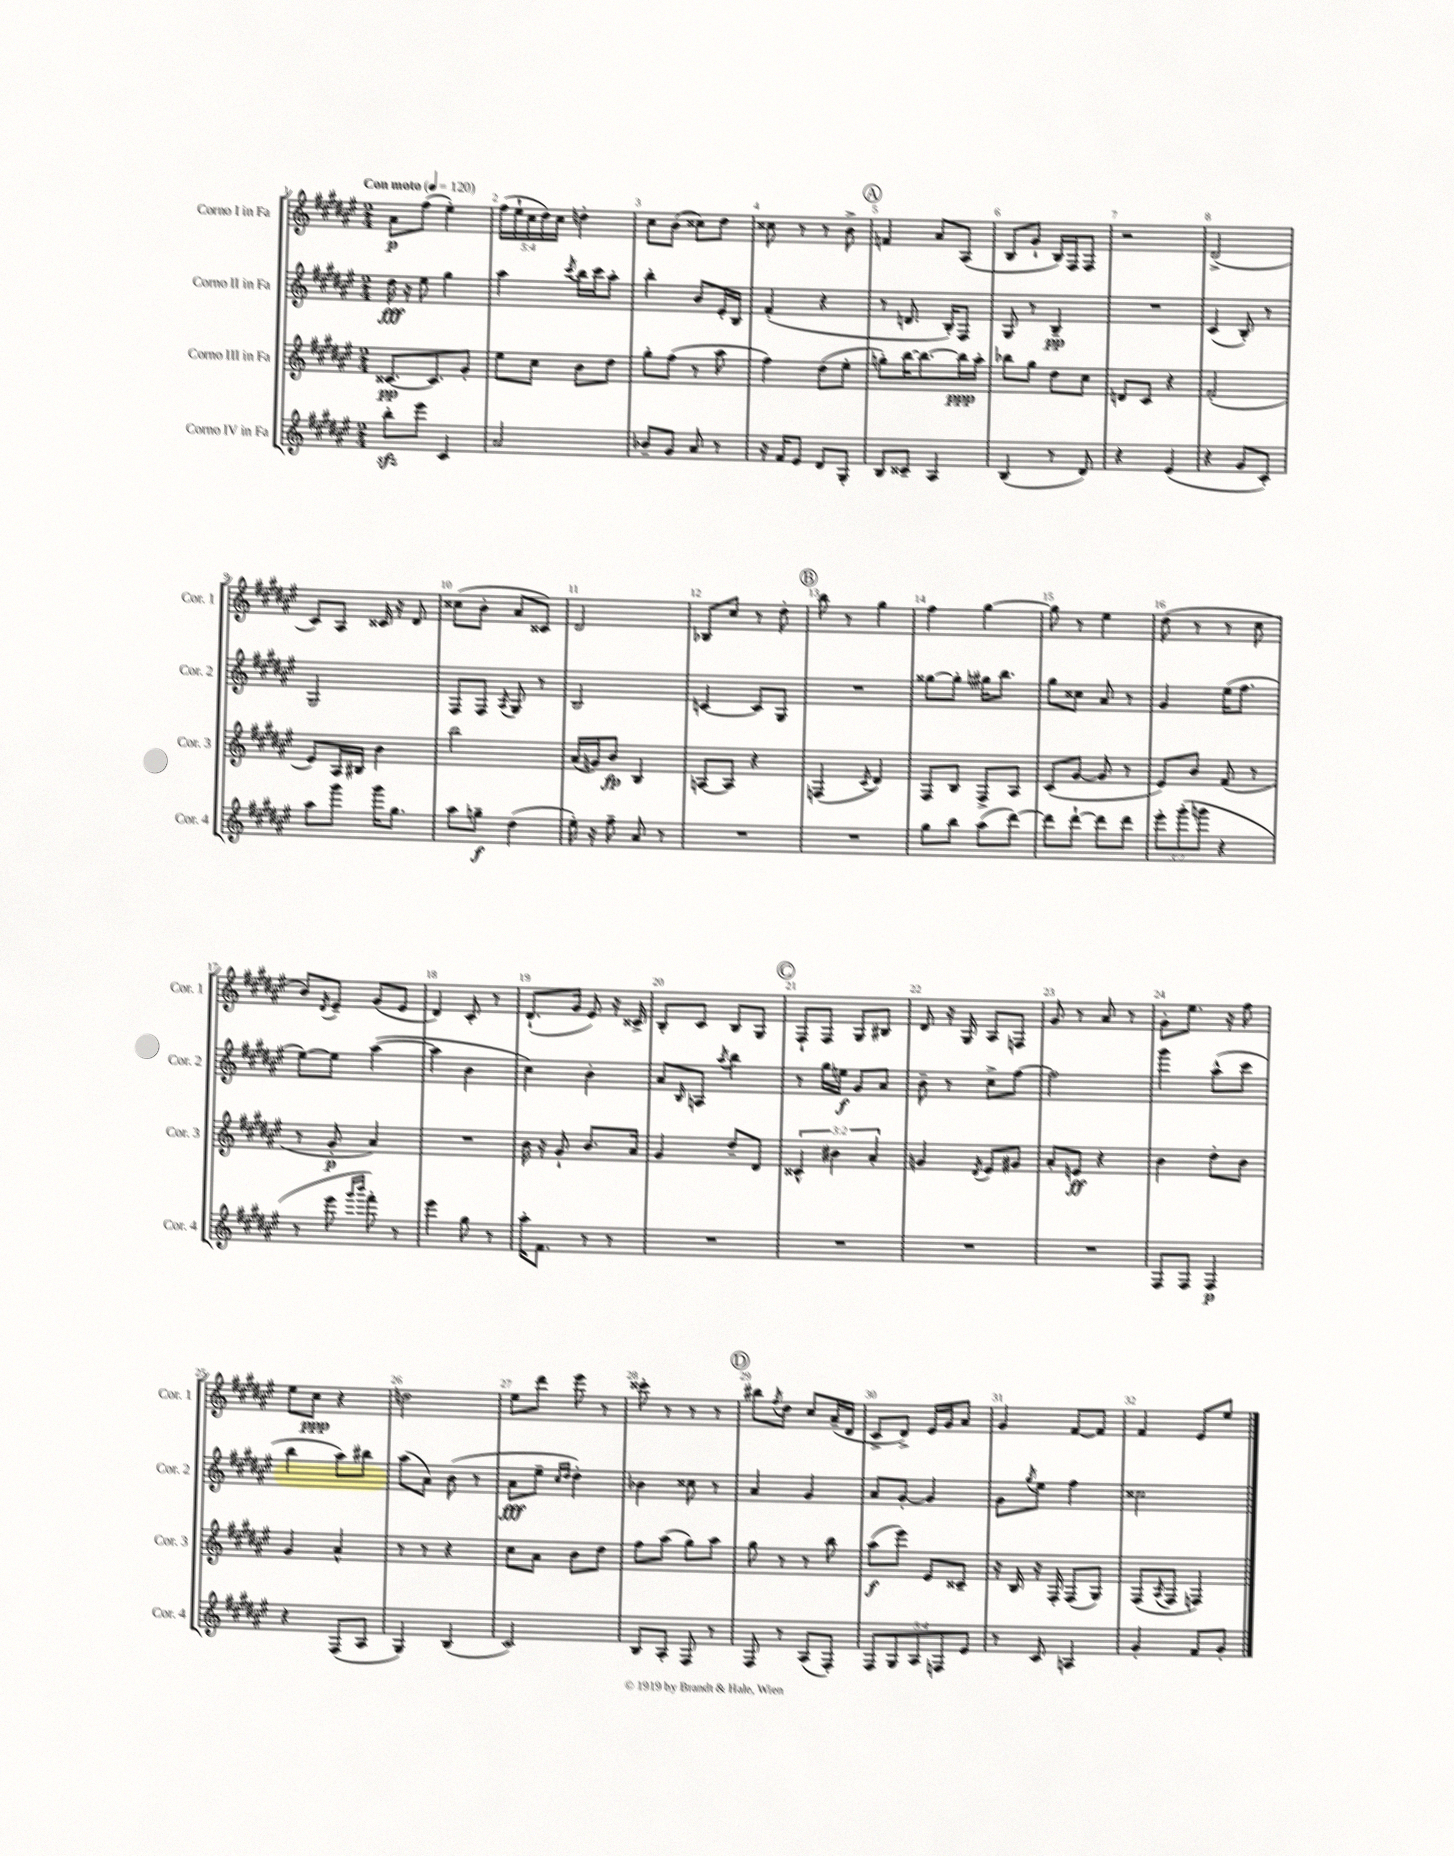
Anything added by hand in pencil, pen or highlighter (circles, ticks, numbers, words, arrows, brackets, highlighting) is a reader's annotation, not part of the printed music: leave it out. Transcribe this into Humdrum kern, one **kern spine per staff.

**kern	**dynam	**kern	**dynam	**kern	**dynam	**kern	**dynam
*part4	*part4	*part3	*part3	*part2	*part2	*part1	*part1
*staff4	*staff4	*staff3	*staff3	*staff2	*staff2	*staff1	*staff1
*I"Corno IV in Fa	*	*I"Corno III in Fa	*	*I"Corno II in Fa	*	*I"Corno I in Fa	*
*I'Cor. 4	*	*I'Cor. 3	*	*I'Cor. 2	*	*I'Cor. 1	*
*clefG2	*	*clefG2	*	*clefG2	*	*clefG2	*
*k[f#c#g#d#a#e#]	*	*k[f#c#g#d#a#e#]	*	*k[f#c#g#d#a#e#]	*	*k[f#c#g#d#a#e#]	*
*M2/4	*	*M2/4	*	*M2/4	*	*M2/4	*
*MM120	*	*MM120	*	*MM120	*	*MM120	*
=1	=1	=1	=1	=1	=1	=1	=1
!	!	!	!	!	!	!LO:TX:a:B:t=Con moto	!
8bbzz'\L	.	[8.c##X/L	pp	16dd#\	fff	8a#\L	p
.	.	.	.	16r	.	.	.
8eee#\J	.	.	.	8ee#\	.	(8ff#\J	.
.	.	8.c##/]	.	.	.	.	.
4c#/	.	.	.	4gg#\	.	4ee#'\)	.
.	.	8g#'/J	.	.	.	.	.
=2	=2	=2	=2	=2	=2	=2	=2
2a#/	.	8ee#\L	.	4aa#\	.	(20ff#\LL	.
.	.	.	.	.	.	20ee#`\	.
.	.	.	.	.	.	20cc#\	.
.	.	8cc#\J	.	.	.	.	.
.	.	.	.	.	.	20dd#\)	.
.	.	.	.	.	.	20cc#\JJ	.
.	.	.	.	8qccc#/	.	.	.
.	.	8b\L	.	16bb\LL	.	4ddn'\	.
.	.	.	.	16ccc#\J	.	.	.
.	.	8dd#\J	.	8aa#'\J	.	.	.
=3	=3	=3	=3	=3	=3	=3	=3
8b-X~/L	.	8gg#'\L	.	4bb'\	.	8cc#\L	.
8g#/J	.	(8ff#\J	.	.	.	(8b\J	.
8a#/	.	8r	.	8b/L	.	8cc##X\L)	.
8r	.	8aa#\	.	16e#'/L	.	8dd#\J	.
.	.	.	.	16B/JJ	.	.	.
=4	=4	=4	=4	=4	=4	=4	=4
16r	.	4ff#\)	.	(4f#'/	.	8cc##X\	.
16f#/KL	.	.	.	.	.	.	.
8e#/J	.	.	.	.	.	8r	.
8d#/L	.	(8dd#\L	.	4r	.	8r	.
8G#'/J	.	8ee#'\J	.	.	.	8b^\	.
!!LO:REH:place=s1:t=A
=5	=5	=5	=5	=5	=5	=5	=5
8B/L	.	8ggn'\L)	.	8r	.	4fn/	.
8c##X~/J	.	[16bb\K	.	8.dn/	.	.	.
.	.	8.bb\_	.	.	.	.	.
4A#/	.	.	.	.	.	8a#/L	.
.	.	.	.	16B'/KL)	.	.	.
.	.	16bb\L]	ppp	8F#/J	.	(8A#/J	.
.	.	16aa#'\JJ	.	.	.	.	.
=6	=6	=6	=6	=6	=6	=6	=6
(4B/	.	8bb-X\L	.	8G#/	.	8B/L	.
.	.	8gg#\J	.	8r	.	8g#`/J	.
8r	.	8dd#\L	.	4B~/	pp	16B/LL)	.
.	.	.	.	.	.	16F#/J	.
8d#/)	.	8cc#\J	.	.	.	8F#/J	.
=7	=7	=7	=7	=7	=7	=7	=7
4r	.	8dn/L	.	2r	.	2r	.
.	.	8c#/J	.	.	.	.	.
(4e#/	.	4r	.	.	.	.	.
=8	=8	=8	=8	=8	=8	=8	=8
4r	.	(2f#'/	.	(4c#/	.	(2d#^/	.
8g#/L	.	.	.	8B'/)	.	.	.
8c#'/J)	.	.	.	8r	.	.	.
!!LO:LB:g=z
=9	=9	=9	=9	=9	=9	=9	=9
8aa#\L	.	8e#/L)	.	2G#/	.	8c#/L)	.
8ggg#\J	.	16A#/L	.	.	.	8A#/J	.
.	.	16B#X/JJ	.	.	.	.	.
16ggg#\KL	.	4b\	.	.	.	16c##X/	.
8.gg#\J	.	.	.	.	.	16r	.
.	.	.	.	.	.	8d#/	.
=10	=10	=10	=10	=10	=10	=10	=10
8aa#\L	.	2bb\	.	8F#/L	.	(8cc##X\L	.
8ggn~\J	f	.	.	8F#/J	.	8b'\J	.
.	.	.	.	8qA#/	.	.	.
(4dd#\	.	.	.	8G#/	.	8a#/L	.
.	.	.	.	8r	.	8c##X/J)	.
=11	=11	=11	=11	=11	=11	=11	=11
16ee#'\)	.	(16a#/LL	.	2B/	.	2d#/	.
16r	.	16gn/J)	.	.	.	.	.
8ff#~\	.	8b/J	fp	.	.	.	.
8a#/	.	4B/	.	.	.	.	.
8r	.	.	.	.	.	.	.
=12	=12	=12	=12	=12	=12	=12	=12
2r	.	[8An/L	.	[4cn/	.	8B-X/L	.
.	.	8A/J]	.	.	.	8cc#/J	.
.	.	4r	.	8c/L]	.	8r	.
.	.	.	.	8G#/J	.	8dd#'\	.
!!LO:REH:place=s1:t=B
=13	=13	=13	=13	=13	=13	=13	=13
2r	.	(4Fn/	.	2r	.	8bb\	.
.	.	.	.	.	.	8r	.
.	.	8qc#/	.	.	.	.	.
.	.	4d#/)	.	.	.	4gg#\	.
=14	=14	=14	=14	=14	=14	=14	=14
8gg#\L	.	8F#/L	.	[8gg##X\L	.	4ff#\	.
8bb\J	.	8B/J	.	8gg##'\J]	.	.	.
(8aa#\L	.	8F#^/L	.	16gg#X\KL	.	[4gg#\	.
.	.	.	.	8.bb\J	.	.	.
[8ddd#\J)	.	8A#/J	.	.	.	.	.
=15	=15	=15	=15	=15	=15	=15	=15
8ddd#\L]	.	(8c#/L	.	8gg#\L	.	8gg#\]	.
[8ddd#`\J	.	[8g#/J	.	8cc##X\J	.	8r	.
8ddd#\L]	.	8g#/]	.	8a#/	.	4ee#\	.
8ddd#\J	.	8r	.	8r	.	.	.
=16	=16	=16	=16	=16	=16	=16	=16
12eee#'\L	.	8e#/L)	.	4g#/	.	(8dd#\	.
(12ggg#'\	.	.	.	.	.	.	.
.	.	8b/J	.	.	.	8r	.
12gggn\J	.	.	.	.	.	.	.
4r	.	(8f#/	.	(16ee#\KL	.	8r	.
.	.	.	.	8.ff#\J	.	.	.
.	.	8r	.	.	.	8cc#\	.
!!LO:LB:g=z
=17	=17	=17	=17	=17	=17	=17	=17
8r	.	8r	.	[8ee#\L)	.	8b/L)	.
.	.	.	.	.	.	8qd#/	.
8eee#\	.	8g#'/	p	8ee#\J]	.	8e#~/J	.
16qqggg#/LL	.	.	.	.	.	.	.
16qqbbb/JJ	.	.	.	.	.	.	.
8fff#'\)	.	4a#/)	.	([4aa#\	.	(8g#/L	.
8r	.	.	.	.	.	8e#/J	.
=18	=18	=18	=18	=18	=18	=18	=18
4eee#\	.	2r	.	4aa#\]	.	4d#/)	.
8gg#\	.	.	.	4b\	.	8c#'/	.
8r	.	.	.	.	.	8r	.
=19	=19	=19	=19	=19	=19	=19	=19
16aa#'\KL	.	16b\	.	4cc#\)	.	(8.d#`/L	.
8.f#\J	.	16r	.	.	.	.	.
.	.	8g#`/	.	.	.	.	.
.	.	.	.	.	.	16g#/Jk	.
8r	.	8.b/L	.	4b'\	.	8e#/)	.
8r	.	.	.	.	.	16r	.
.	.	16a#/Jk	.	.	.	16c##X^/	.
=20	=20	=20	=20	=20	=20	=20	=20
2r	.	4g#/	.	8a#/L	.	8B'/L	.
.	.	.	.	16qqB/	.	.	.
.	.	.	.	8An/J	.	8c#/J	.
.	.	.	.	8qaa#/	.	.	.
.	.	8dd#~/L	.	4bb\	.	8B/L	.
.	.	8d#/J	.	.	.	8G#/J	.
!!LO:REH:place=s1:t=C
=21	=21	=21	=21	=21	=21	=21	=21
2r	.	6c##X^^/	.	8r	.	8F#`/L	.
.	.	.	.	16gg#\LL	.	8F#/J	.
.	.	6b#X\	.	.	.	.	.
.	.	.	.	16een\JJ	f	.	.
.	.	.	.	8g#/L	.	8G#/L	.
.	.	6a#'/	.	.	.	.	.
.	.	.	.	8a#/J	.	8B#X/J	.
=22	=22	=22	=22	=22	=22	=22	=22
2r	.	4gn/	.	8b~\	.	8d#/	.
.	.	.	.	8r	.	16r	.
.	.	.	.	.	.	16G#/	.
.	.	8qd#/	.	.	.	.	.
.	.	8e#/L	.	8cc#^\L	.	8A#/L	.
.	.	8g#X/J	.	[8ff#\J	.	8Fn/J	.
=23	=23	=23	=23	=23	=23	=23	=23
2r	.	8a#'/L	.	2ff#\]	.	8g#/	.
.	.	8en/J	ff	.	.	8r	.
.	.	4r	.	.	.	8a#/	.
.	.	.	.	.	.	8r	.
=24	=24	=24	=24	=24	=24	=24	=24
8F#/L	.	4b\	.	4ggg#\	.	8g#'\L	.
8F#/J	.	.	.	.	.	8.ee#\J	.
4F#/	p	8dd#'\L	.	(8aa#^^\L	.	.	.
.	.	.	.	.	.	16r	.
.	.	8b\J	.	8ccc#\J	.	8ff#\	.
!!LO:LB:g=z
=25	=25	=25	=25	=25	=25	=25	=25
4r	.	4g#/	.	4bb\	.	8ee#\L	.
.	.	.	.	.	.	8cc#\J	ppp
(8F#/L	.	4a#^^/	.	8aa#\L)	.	4r	.
8A#/J	.	.	.	8bb#X\J	.	.	.
=26	=26	=26	=26	=26	=26	=26	=26
4G#/)	.	8r	.	(8aa#\L	.	2ddn\	.
.	.	8r	.	8a#\J)	.	.	.
(4B/	.	4r	.	(8b\	.	.	.
.	.	.	.	8r	.	.	.
=27	=27	=27	=27	=27	=27	=27	=27
2c#/)	.	8cc#\L	.	8a#\L	fff	8ee#\L	.
.	.	8a#\J	.	8ee#~\J	.	8ddd#\J	.
.	.	.	.	16qqcc#/LL	.	.	.
.	.	.	.	16qqdd#/JJ	.	.	.
.	.	8b\L	.	4dd#'\)	.	8eee#\	.
.	.	8dd#\J	.	.	.	8r	.
=28	=28	=28	=28	=28	=28	=28	=28
8B/L	.	8ff#\L	.	4b-X\	.	8ccc##X'\	.
8A#'/J	.	(8aa#\J	.	.	.	8r	.
8F#/	.	8gg#\L)	.	8cc##X\	.	8r	.
8r	.	8aa#\J	.	8r	.	8r	.
!!LO:REH:place=s1:t=D
=29	=29	=29	=29	=29	=29	=29	=29
8F#/	.	8gg#\	.	4a#/	.	8bb#X\L	.
.	.	.	.	.	.	8qff#/	.
8r	.	8r	.	.	.	8dd#\J	.
(8A#/L	.	8r	.	4g#/	.	8cc#/L	.
8F#'/J)	.	8bb\	.	.	.	(16a#~/L	.
.	.	.	.	.	.	16d#/JJ	.
=30	=30	=30	=30	=30	=30	=30	=30
10F#/L	.	(8aa#\L	f	8a#/L	.	8c#^/L	.
10G#/	.	.	.	.	.	.	.
.	.	8eee#\J)	.	[8g#'/J	.	8d#^/J)	.
10A#/	.	.	.	.	.	.	.
.	.	8e#/L	.	4g#/]	.	16e#/LL	.
10Fn/	.	.	.	.	.	.	.
.	.	.	.	.	.	16g#/J	.
.	.	8c##X~/J	.	.	.	8a#/J	.
10e#/J	.	.	.	.	.	.	.
=31	=31	=31	=31	=31	=31	=31	=31
8r	.	16r	.	8g#\L	.	4g#/	.
.	.	16B/	.	.	.	.	.
.	.	.	.	8qgg#/	.	.	.
8c#/	.	16r	.	8ee#\J	.	.	.
.	.	16F#'/	.	.	.	.	.
4An/	.	(8F#/L	.	4ff#\	.	[8f#/L	.
.	.	8G#/J)	.	.	.	8f#/J]	.
=32	=32	=32	=32	=32	=32	=32	=32
4g#'/	.	(8F#/L	.	2cc##X\	.	4f#/	.
.	.	8qA#/	.	.	.	.	.
.	.	8F#/J	.	.	.	.	.
8f#/L	.	4Fn/)	.	.	.	8e#/L	.
8g#'/J	.	.	.	.	.	8ee#/J	.
==	==	==	==	==	==	==	==
*-	*-	*-	*-	*-	*-	*-	*-
